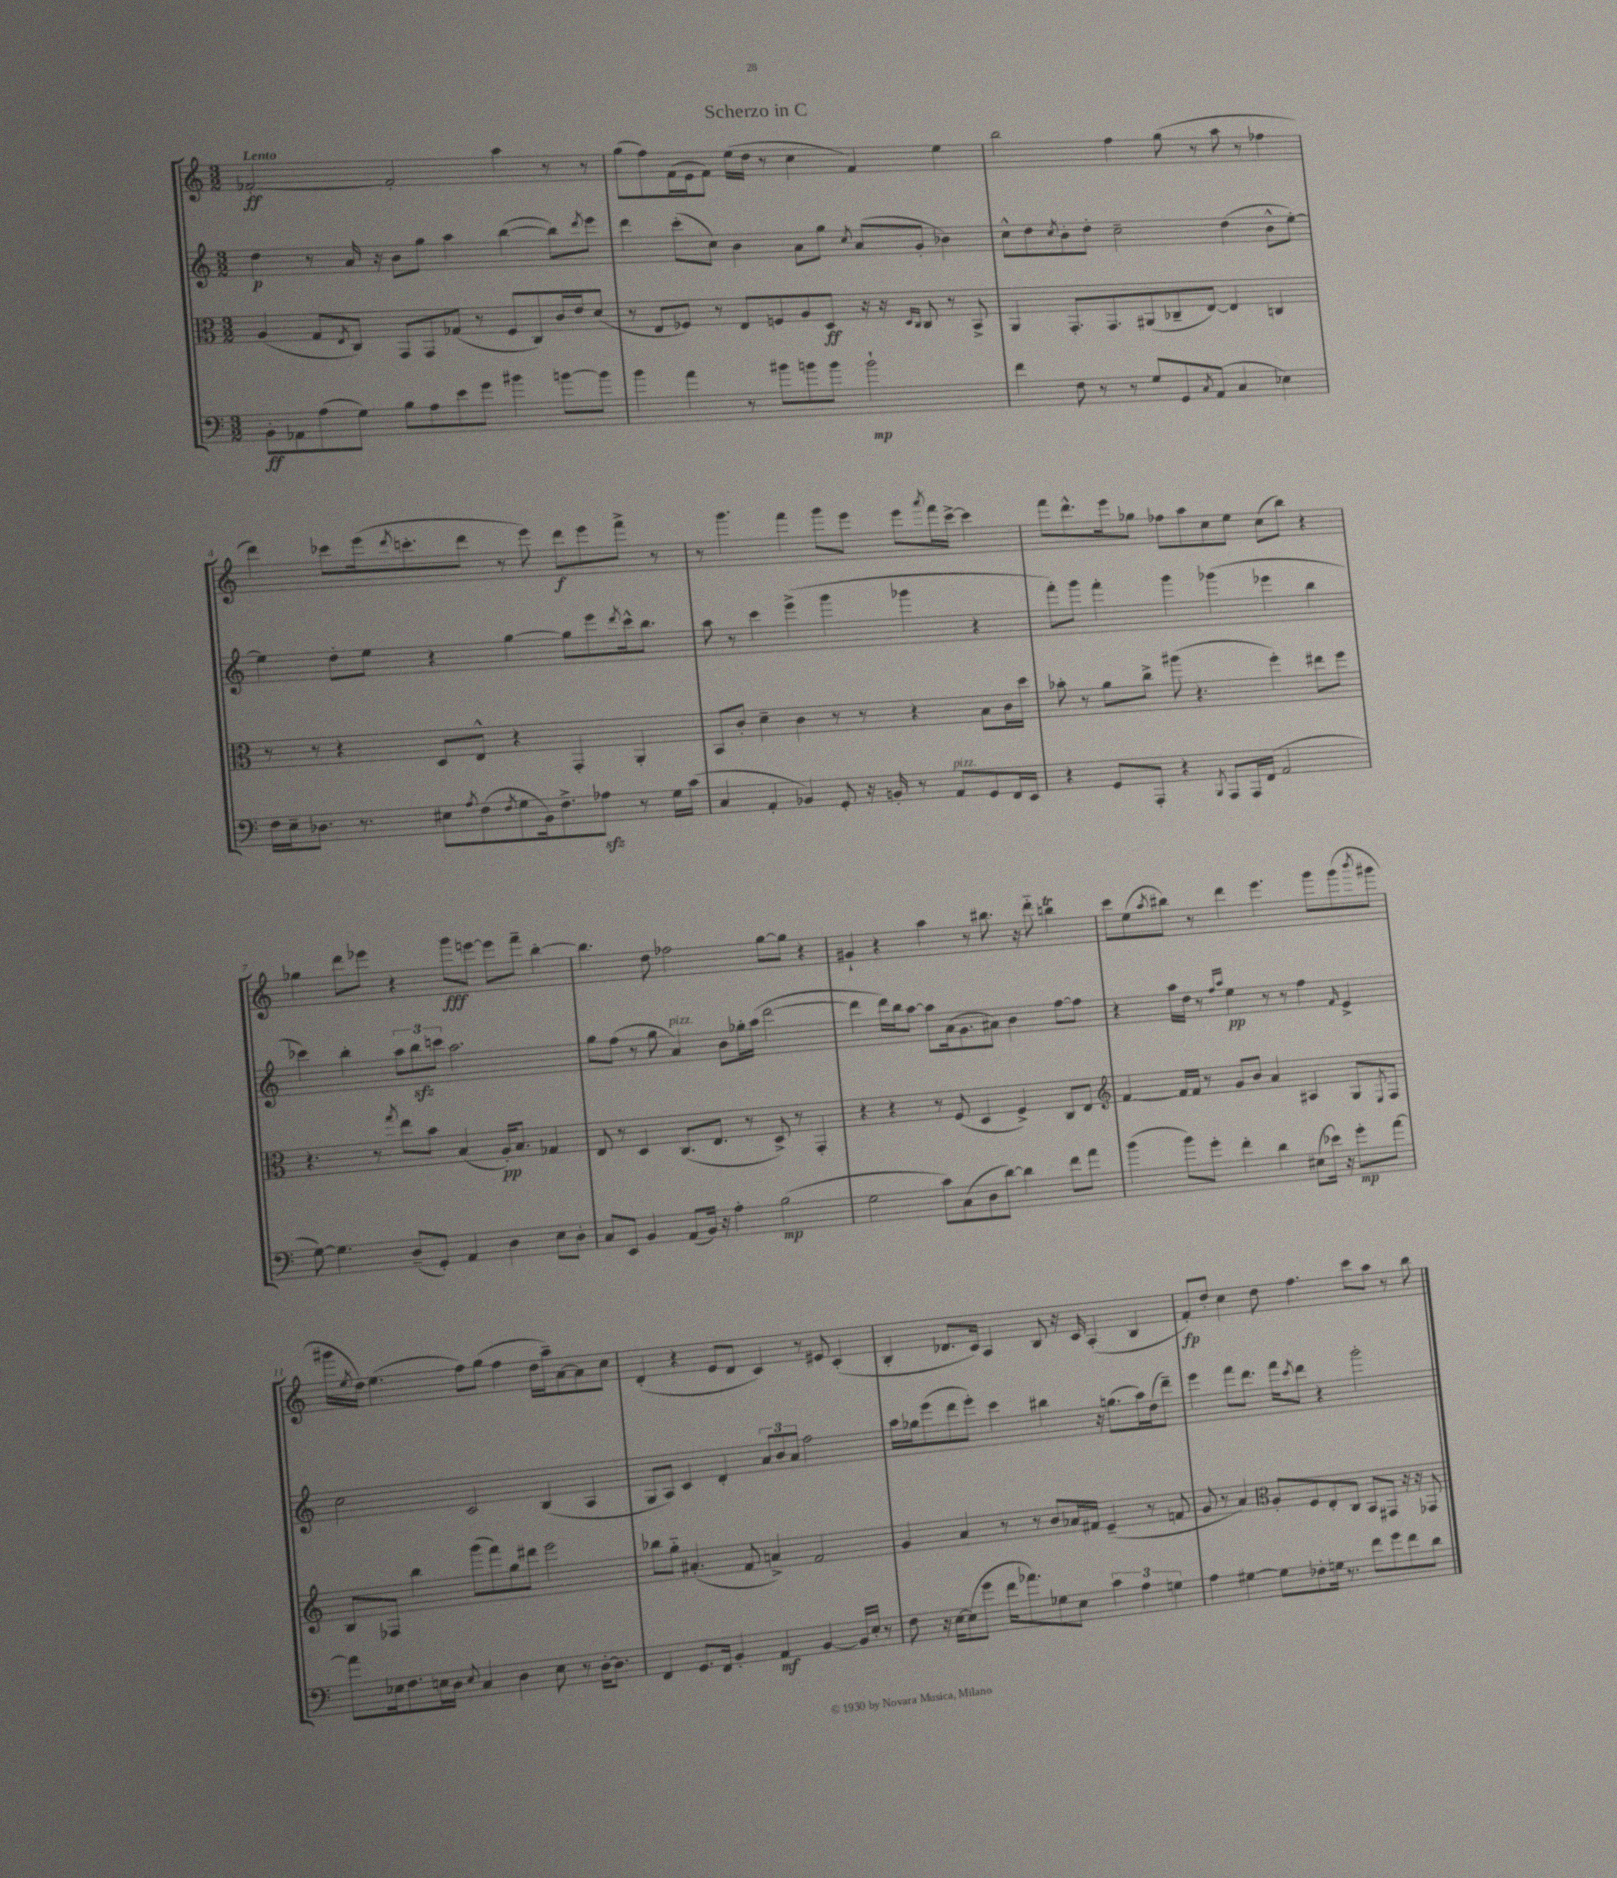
\header { title = "Scherzo in C" }
<<
\new StaffGroup <<
\new Staff = "s0" {
    \clef treble \key c \major \numericTimeSignature \time 3/2 \tempo "Lento"
    fes'2~-.\ff fes'2-. a''4 r8 r8 |
    g''8( f''8) f'16( e'16 f'8) e''16( d''16 r8 c''4 f'4) e''4 |
    b''2 f''4 g''8( r8 a''8 r8 fes''4 |
    d'''4) ces'''8 e'''16( \acciaccatura { d'''8 } c'''8.-. d'''8 r8 e'''8) d'''8\f e'''8 f'''8-> r8 |
    r8 g'''4. f'''4 g'''8 e'''8 e'''8 \acciaccatura { a'''8 } f'''16 c'''16~-> c'''4 |
    f'''8 d'''8.-^ e'''16 ges''8 fes''8 a''8 c''8 e''8 c''8( b''8) r4 |
    ges''4 d'''8 ees'''8 r4 g'''8\fff e'''8~ e'''8 f'''8-- b''4~-. |
    b''4. d''8 fes''2 g''8~ g''8 r4 |
    gis'4-! r4 a''4 r8 bis''8. r16 d'''8-_ b''4\trill |
    c'''8 e''8( \acciaccatura { a''8 } bis''8) r8 d'''4 e'''4. g'''8 g'''8( \acciaccatura { b'''8 } gis'''8 |
    gis'''16 \acciaccatura { e''8 } d''16) e''4.( f''8) g''8( f''4 d''16 a''16--) a'8~ a'8 c''8 |
    d'4-.( r4 e'8 d'8 c'4) r8 eis'8 c'4-.( |
    b4-. des'8. c'16) a4 b8 r16 c'16 a4-.( b4 |
    f'8-.\fp) d''8-. c''4 d''8 f''4. c'''8 a''8 r8 b''8 \bar "|." |
}
\new Staff = "s1" {
    \clef treble \key c \major \numericTimeSignature \time 3/2
    d''4\p r8 a'16 r16 b'8 g''8 a''4 b''4~( b''8) \acciaccatura { d'''8 } e'''8 |
    d'''4 c'''8-.( c''8) b'4 a'8 g''8 \acciaccatura { c''8 } a'8( g'8-. bes'4) |
    c''8-^ d''8 \acciaccatura { c''8 } b'8-. d''8-. c''2-- d''4( b'8-^ e''8~-.) |
    e''4 d''8-. e''8 r4 g''4~ g''8 e'''8 \acciaccatura { d'''8 } c'''16-^ b''8. |
    a''8 r8 c'''4 e'''4->( g'''4 ges'''4 r4 |
    f'''8-.) g'''8 f'''4-. g'''4 ges'''4( ees'''4 b''4 |
    ces'''4) b''4-. \tuplet 3/2 { a''8 b''8\sfz c'''8 } a''2. |
    g''8 f''8( r8 g''8 a'4^\markup { \italic "pizz." }) b'8 ges''16-. a''16( d'''2~ |
    d'''4 d'''16) b''16 a''8~ a''8 a'16( g'8. ais'8) b'4 f''8~ f''8 |
    r4 a''16 d''16 r8 \grace { f''16 a''16 } e''4\pp r8 r8 f''4 \grace { f'16 } e'4-> |
    c''2 c'2 b4( a4 |
    g8 a8) c'4 d'4-. \tuplet 3/2 { a'8 b'8 a'8 } f''2 |
    a''16 ges''16 e'''8( d'''8 e'''8-.) c'''4 bis''4 r16 g''8.( a''16) d''16( d'''8--) |
    e'''4 f'''8 d'''8. f'''16 \acciaccatura { c'''8 } d'''8 r4 g'''2-. \bar "|." |
}
\new Staff = "s2" {
    \clef alto \key c \major \numericTimeSignature \time 3/2
    a4( g8 \acciaccatura { e8 } c8) g,8 g,8 ges8( r8 f8 c8) c'16 e'16 d'8( |
    r8 e8 fes8) r8 e8 f8 a8 d8\ff r16 r16 \grace { d16 c16 } c8 r8 b,8-> |
    a,4 g,8.-. g,8. ais,8( ces8-- e8~) e4 c4 |
    r8 r8 r4 d8 e8-^ r4 g,4-. a,4-. |
    b,8 c'8-. d'4-- c'4 r8 r8 r4 b8 c'16 d''16 |
    bes'8-. r8 a'8 c''8-> ais''8( r4. f''4-.) eis''8 f''8 |
    r4. r8 \acciaccatura { g''8 } e''8 b'8 b4( a16-.\pp) b8. ges4 |
    e8 r8 d4 c8.( e8. r8 d8->) r8 g,4-. |
    r4 r4 r8 f8( d4 f4->) c8 e8 |
    \clef treble f'4~ f'16 f'16 r8 g'8 b'8 a'4 ais4 g8 \acciaccatura { e8 } f8 |
    b8 fes8 b''4 g'''8( f'''8) g''8 dis'''8 e'''2 |
    bes''8 g''8-_ ais'4.-.( f'8 a'4->) f'2 |
    g'4 a'4 r8 r8 b'8 aes'16 fis'16 e'4--( r8 f'8 |
    g'8 r8 a'4) \clef alto a8-. f8 e8-. c8 b,8 gis,8 r16 r16 ges,8 \bar "|." |
}
\new Staff = "s3" {
    \clef bass \key c \major \numericTimeSignature \time 3/2
    b,8-.\ff aes,8 a8( g8) b8 a8 e'8 g'8 bis'4 b'8~ b'8 |
    b'4 a'4 r8 bis'8 b'8 b'8 b'2-!\mp |
    f'4 f8 r8 r8 g8 g,8 \acciaccatura { c8 } a,8( c4 ees4) |
    f16 e16-- des8. r8. eis8 \acciaccatura { a8 } f8( \acciaccatura { f8 } g8 b,16) f8.-> aes8\sfz r8 g16 c'16( |
    c4 a,4-. bes,4) g,8-. r16 b,16-. r8 a,8^\markup { \italic "pizz." } g,8 f,16 e,16 |
    r4 g,8 a,,8-. r4 \acciaccatura { b,,8 } a,,8 a,,16 f,16( a,2 |
    g8~) g4. d8--( g,8-.) a,4 d4 e8 d8-. |
    c8 e,8 b,4 a,8( b,16) r16 a4-. b2\mp( |
    g2 c'8) c8( d8 d'8~) d'4 f'8 a'8 |
    b'4( b'8) g'8-. f'4-. d'4 eis8( ees'16) r16 g'8-.\mp a'8~ |
    a'8 ees16 f8. e16 d16 \appoggiatura { e8 } c4 d4 e8 r8 d16~-. d8. |
    f,4 g,8. f,16 b,4-. a,4\mf b,4~ b,16 e16-. r8 |
    f8 r16 e16~ e8( g'8 f'16 aes'8.) ges8 e8 \tuplet 3/2 { c'4 a4 g4 } |
    a4 gis4~ gis8 fes8-. g16 r8. f'8 g'8 f'8 d'8 \bar "|." |
}
>>
>>
